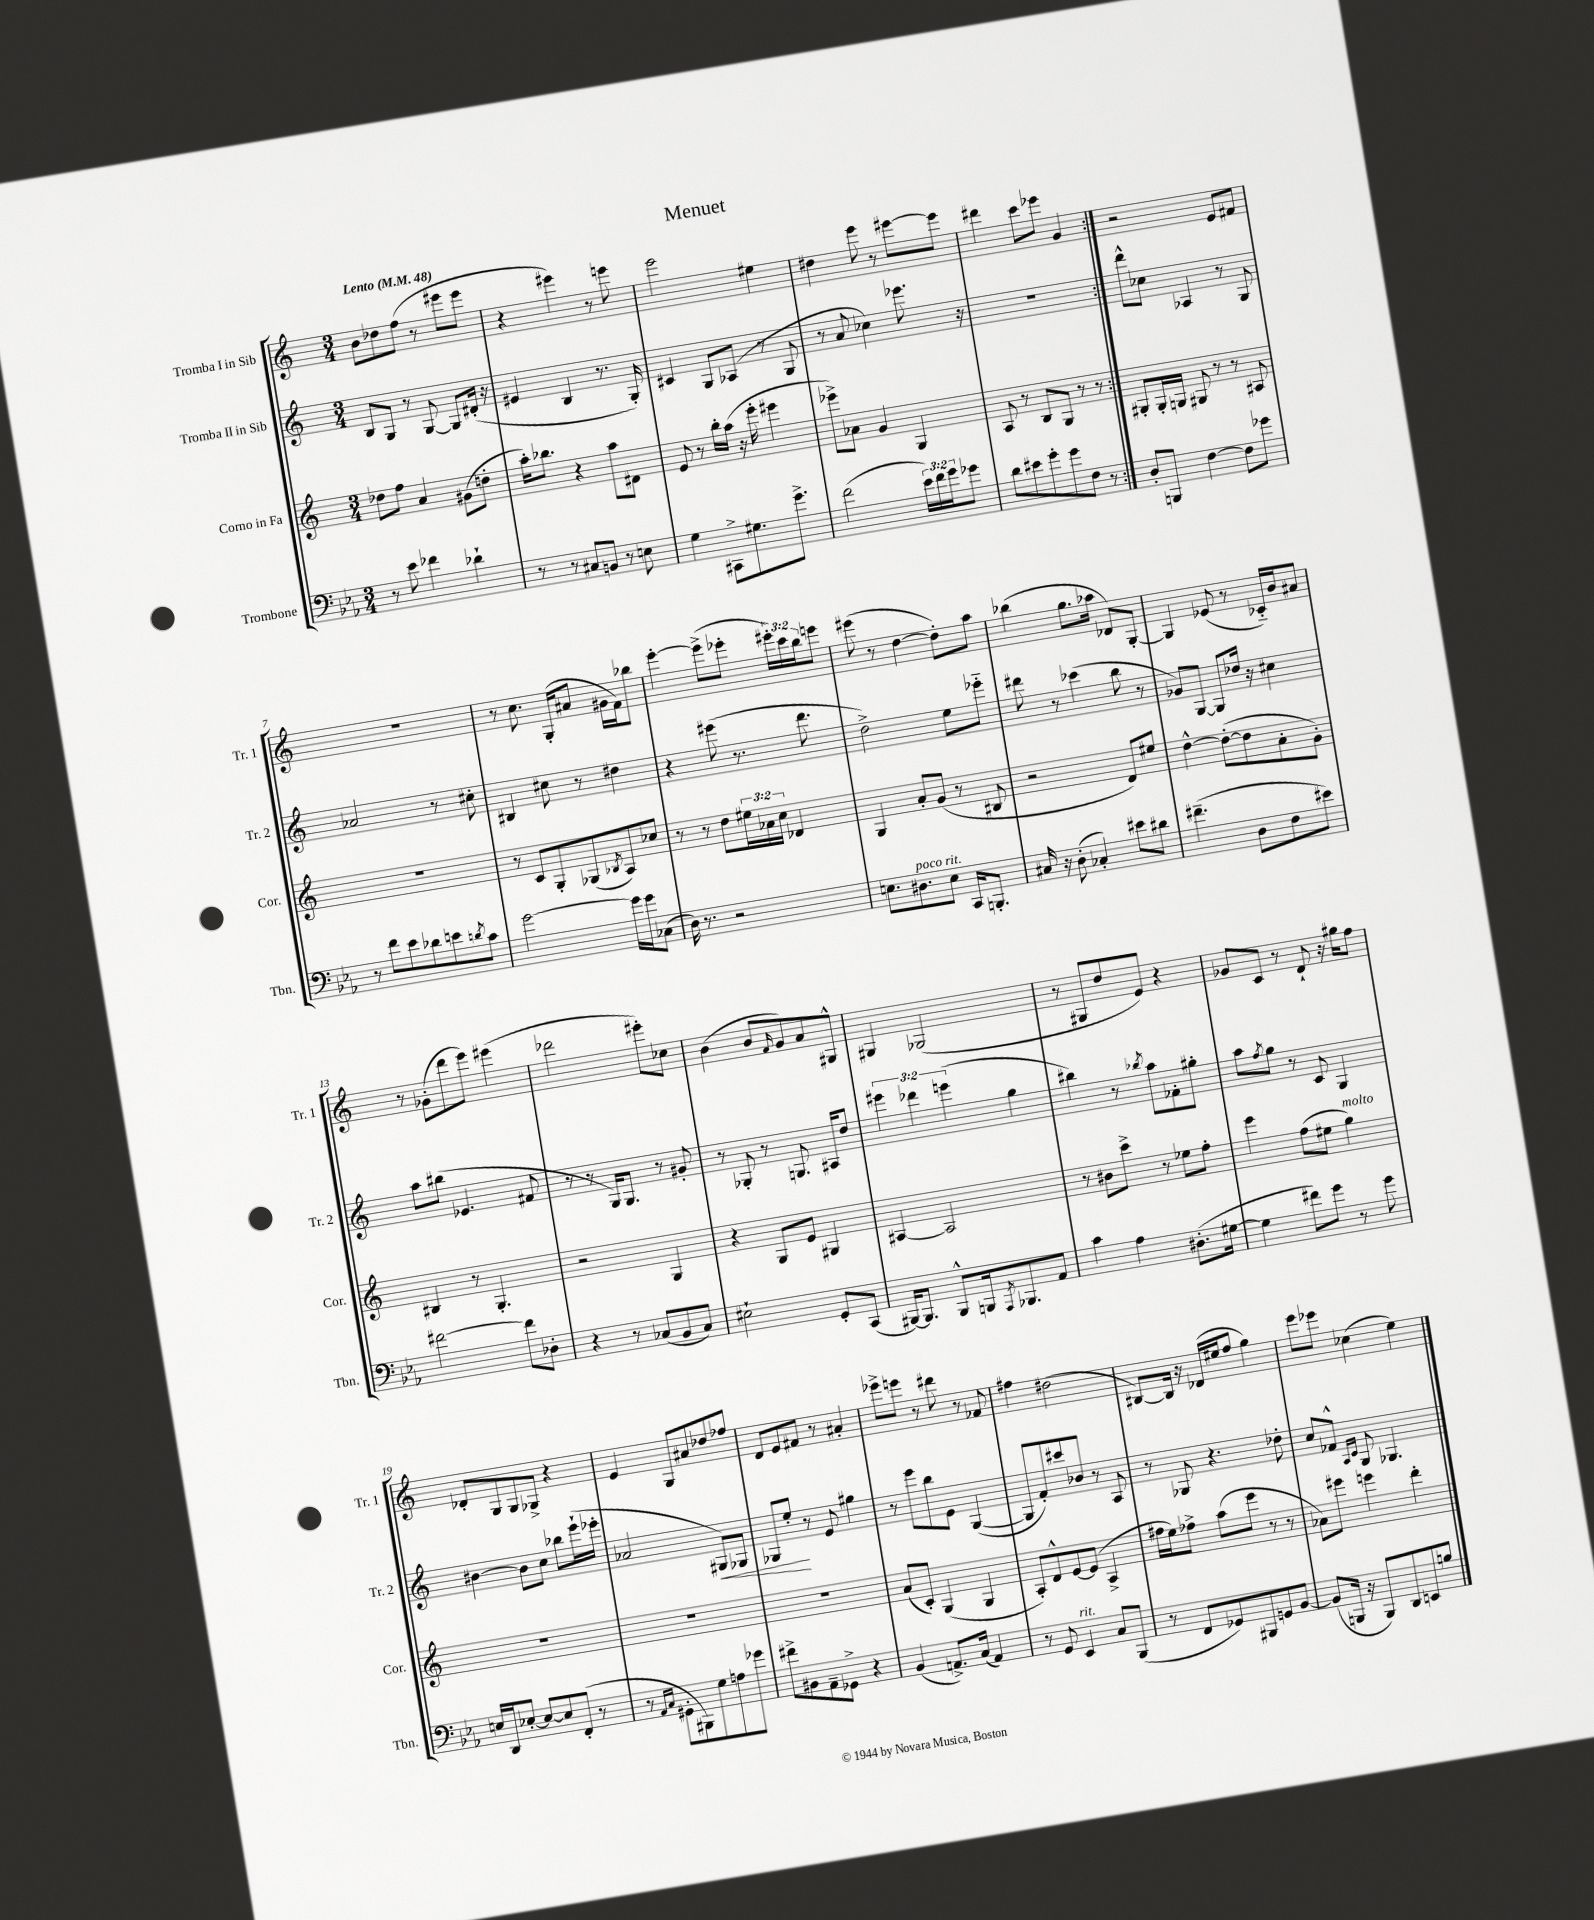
\header { title = "Menuet" }
<<
\new StaffGroup <<
\new Staff = "s0" \with { instrumentName = "Tromba I in Sib" shortInstrumentName = "Tr. 1" } {
    \clef treble \key c \major \numericTimeSignature \time 3/4 \override Staff.TupletNumber.text = #tuplet-number::calc-fraction-text \tempo "Lento" 4 = 48
    \repeat volta 2 { b'8 des''8 f''8( r8 eis'''8 eis'''8 |
    r4 eis'''4) r8 e'''8 |
    e'''2 eis''4 |
    dis''4 e'''8 r8 eis'''8~ eis'''8 |
    dis'''4 c'''8 ees'''8 g'4 | }
    r2 e'8 fis'8 |
    R2. |
    r8 c''8. g16-.( ais'8 gis'16 f'16) bes''8 |
    e'''4~-. e'''8->( ees'''8-. \tuplet 3/2 { eis'''16-.) c'''16 b''16 } e'''8 |
    eis'''8( r8 d''4~ d''8-.) a''8 |
    bes''4( g''8. aes''16 des'8) g8~-. |
    g4 ees'8( r8 ces'16-_) b'16 ais'8 |
    r8 ges'8-.( d'''8 e'''8) eis'''4( |
    des'''2 eis'''8-.) ces''8 |
    b'4( b'8 \grace { f'16 } g'8) a'8 gis8-^ |
    gis4 ges2( |
    r8 gis8 d''8 e'8) r4 |
    ges'8 c'8 r8 d'8-! r16 gis''16 f''8 |
    des'8-. g8 g8 ges8-> r4 |
    e'4 g8 ais'8 des''8 fes''8 |
    d'8 e'8 fis'8 r8 ais'4-. |
    ees'''8-> e'''8 r8 dis'''8 r8 fes'8 |
    fis''4 dis''2( |
    bis8~) bis16 r16 des'16( eis''16 f''8 g''4) |
    e'''8 ees'''8 ces''4( e''4) \bar "|." |
}
\new Staff = "s1" \with { instrumentName = "Tromba II in Sib" shortInstrumentName = "Tr. 2" } {
    \clef treble \key c \major \numericTimeSignature \time 3/4 \override Staff.TupletNumber.text = #tuplet-number::calc-fraction-text
    \repeat volta 2 { b8 g8 r8 g8~ g8 dis'16-.( r16 |
    eis'4 b4 r8. g16-.) |
    cis'4 g8 aes8( r8 g8 |
    r8 a'8 ces''4) ees'''8. r16 |
    R2. | }
    d'''8-^ ces''8 aes4 r8 g8 |
    aes'2 r8 cis''8-. |
    bis4 cis''8 r8 dis''4 |
    r4 eis'''8( r8. d'''8. |
    d''2->) e''8 ees'''8-_ |
    dis'''8 r8 ces'''4( b''8 r8 |
    ges'8) g8~ g8 des''16 r16 cis''4 |
    a''8 bis''8( ees'4. fis'8 |
    r8 r8 g16) g8. r8 gis'8-. |
    r8 ges8-. r8 g8. ais16 d''8 |
    \tuplet 3/2 { eis'''4 des'''4 e'''4( } g''4 |
    bis''4) r8 \acciaccatura { bes''8 } a''8 fes'8-. gis''8-. |
    a''8 \acciaccatura { f''8 } g''8 r8 c'8 g4 |
    bis'4~ bis'8 c''8 bes''8 e'''16-!( ees'''16-. |
    aes'2 gis8\<) ges8 |
    ges8 e''8-.\! r8 e'8 gis''4 |
    r8 e'''8 b''8 e'8 g4~( |
    g8 f'8-.) cis'''8 bes'8 r8 a8 |
    r8 ges8 r4. des''8-. |
    c''8 fes'8-^ \grace { a16 c'16 } g8 ges4. \bar "|." |
}
\new Staff = "s2" \with { instrumentName = "Corno in Fa" shortInstrumentName = "Cor." } {
    \clef treble \key c \major \numericTimeSignature \time 3/4 \override Staff.TupletNumber.text = #tuplet-number::calc-fraction-text
    \repeat volta 2 { des''8 f''8 a'4 gis'8( d''8-. |
    a''16-.) bes''8. r4 a''8 dis'8 |
    e'8 r8 b''16-. a''16( r16 e'''16-. eis'''4 |
    ees'''8->) aes'8 g'4 g4 |
    a8 r8 b8 g8 r8 r8 | }
    gis8-. gis16-. g16 gis8 r8 r8 ais8 |
    R2. |
    r8 c'8 g8-. ges8( \acciaccatura { bes8 } a8) ces''8 |
    r8 r8 d''8 \tuplet 3/2 { eis''16 aes'16 c''16 } des'4 |
    g4 a'8-. g'8( r8 bis8 |
    r2 d'8) eis''8 |
    d''4~-^ d''8~-.( d''8 a'8-. g'8-.) |
    bis4 r8 g4.-. |
    r2 g4 |
    r4 g8 e'8 gis4 |
    ais4~ ais2 |
    r8 bis'8 c'''8-> r8 ees''8 f''8-. |
    e'''4 f''8( eis''8 g''4^\markup { \italic "molto" }) |
    R2. |
    R2. |
    R2. |
    a'8( c'8-.) g4( g4 |
    a8-.) d'8-^ e'8~ e'8( a4-> |
    fis''16 e''16) fes''8-> a''8( e'''8 r8 r8 |
    aes'8) eis'''8 e'''4 d'''4-. \bar "|." |
}
\new Staff = "s3" \with { instrumentName = "Trombone" shortInstrumentName = "Tbn." } {
    \clef bass \key ees \major \numericTimeSignature \time 3/4 \override Staff.TupletNumber.text = #tuplet-number::calc-fraction-text
    \repeat volta 2 { r8 ees'8 fes'4 des'4-! |
    r8 r8 cis8 b,8 r8 e8 |
    g4 cis,8-> gis8. g'8.-> |
    f'2( \tuplet 3/2 { ees'16) f'16 g'16 } ges'8 |
    d'8 eis'8 g'8-. g'8 f8 r8 | }
    d8-. b,,8 f4~ f8 ges'8 |
    r8 f'8 ees'8 des'8 e'8 \acciaccatura { d'8 } c'8 |
    g'2~ g'16 g'16 ces8( |
    d16) r8. r2 |
    e8. dis8.^\markup { \italic "poco rit." } e8 c,16 b,,8.-. |
    cis16 r16 d8-.( ces4-.) eis'8 dis'8 |
    fis'4.--( d8 f8 eis'8) |
    fis'2~ fis'8 des8-. |
    r4 r8 ces8( bes,8 ces8) |
    eis2-! g,8-. c,8( |
    bis,,16~) bis,,8. bis,,8-^ b,,16 \acciaccatura { aes,,8 } bes,,8. aes,8 |
    c'4 aes4 dis8.-.( gis16~ |
    gis4 fis'8) g'8 r8 g'8 |
    e16 d,16 ees8~-. ees8~ ees8 f,8-.( r8 |
    r8 \grace { aes,16 c16 } gis,8-. bis,,8) g8 a8 ges'8 |
    fis'8-> bis,8 aes,8-- ges,8-> r4 |
    bes,4( a,8.->) c16( a,4) |
    r8 g,8 ees,4^\markup { \italic "rit." } c8 bes,,8( |
    r8 f,8 ges,8) bis,,8 g,8 bes,8~ |
    bes,8( b,,16 r16 b,,8) d,8 e,8 b8 \bar "|." |
}
>>
>>
